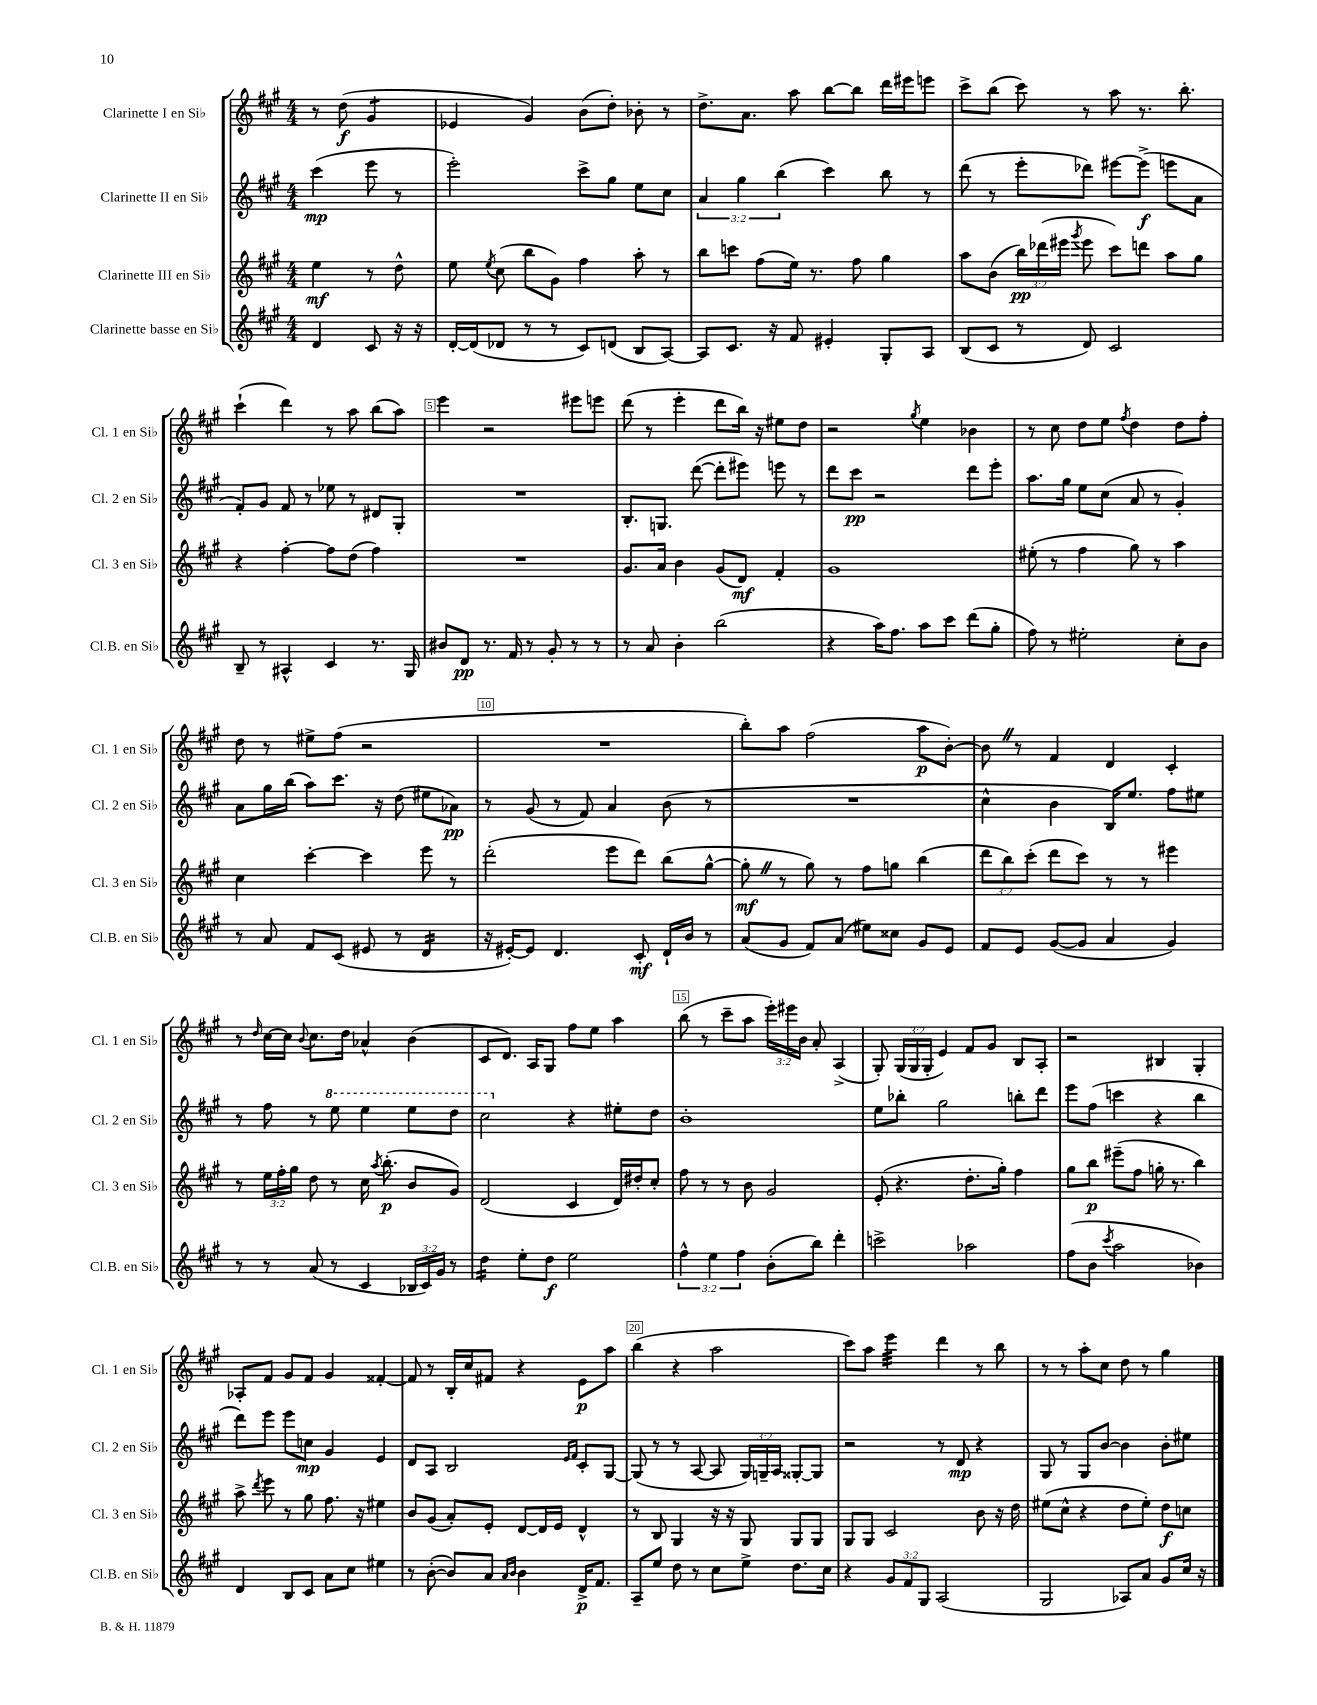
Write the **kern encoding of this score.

**kern	**kern	**kern	**kern
*staff4	*staff3	*staff2	*staff1
*clefG2	*clefG2	*clefG2	*clefG2
*k[f#c#g#]	*k[f#c#g#]	*k[f#c#g#]	*k[f#c#g#]
*M4/4	*M4/4	*M4/4	*M4/4
4d	4ee	(4ccc#	8r
.	.	.	(8dd
8c#	8r	8eee	4g#
16r	8dd^^	8r	.
16r	.	.	.
=	=	=	=
[16d'	8ee	2eee')	4e-
(16d]	.	.	.
.	8qee	.	.
8d-	(8cc#	.	.
8r	8bb	.	4g#)
8r	8g#)	.	.
8c#)	4ff#	8ccc#^	(8b
(8d	.	8gg#	8dd')
8B	8aa'	8ee	8b-'
[8A)	8r	8cc#	8r
=	=	=	=
8A]	8bb	6a	8.dd^
8.c#	8ccc	.	.
.	.	6gg#	.
.	.	.	8.a
.	(8ff#	.	.
16r	.	.	.
.	.	(6bb	.
8f#	16ee)	.	8aa
.	8.r	.	.
4e#'	.	4ccc#)	[8bb
.	8ff#	.	8bb]
8G#'	4gg#	8bb	16ddd
.	.	.	16eee#
8A	.	8r	8eee
=	=	=	=
(8B	8aa	(8ddd	8ccc#^
8c#	(8b	8r	(8bb
8r	24bb)	8eee'	8ccc#)
.	(24ddd-	.	.
.	24eee#	.	.
.	8qggg#	.	.
8d)	8eee#	8ddd-)	8r
2c#	8ccc#)	[8eee#	8aa
.	8ddd	(8eee#^]	8.r
.	8aa	8eee	.
.	.	.	8.bb'
.	8gg#	8a	.
=	=	=	=
8B~	4r	8f#')	(4ccc#`
8r	.	8g#	.
4A#^^	[4ff#'	8f#	4ddd)
.	.	8r	.
4c#	8ff#]	8ee-	8r
.	(8dd	8r	8aa
8.r	4ff#)	8d#	(8bb
.	.	8G#'	8aa)
16G#	.	.	.
=	=	=	=
8b#	1r	1r	4eee
8d	.	.	.
8.r	.	.	2r
16f#	.	.	.
8r	.	.	.
8g#'	.	.	.
8r	.	.	8eee#
8r	.	.	8eee
=	=	=	=
8r	8.g#	8.B'	(8ddd
8a	.	.	8r
.	16a	8.G	.
4b'	4b	.	4eee'
.	.	([8ddd	.
(2bb	(8g#	8ddd']	8ddd
.	8d)	8eee#)	16bb)
.	.	.	16r
.	4f#'	8eee	8ee#
.	.	8r	8dd
=	=	=	=
4r	1g#	8ddd	2r
.	.	8ccc#	.
16aa)	.	2r	.
8.ff#	.	.	.
.	.	.	8qgg#
8aa	.	.	4ee
8ccc#	.	.	.
(8ddd	.	8ddd	4b-
8gg#'	.	8eee'	.
=	=	=	=
8ff#)	(8ee#'	8.aa	8r
8r	8r	.	8cc#
.	.	16gg#	.
2ee#'	4ff#	8ee	8dd
.	.	(8cc#	8ee
.	.	.	8qff#
.	8gg#)	8a	4dd
.	8r	8r	.
8cc#'	4aa	4g#')	8dd
8b	.	.	8ff#'
=	=	=	=
8r	4cc#	8a	8dd
8a	.	16gg#	8r
.	.	(16bb	.
8f#	[4ccc#'	8aa)	8ee#^
(8c#	.	8.ccc#	(8ff#
8e#	4ccc#]	.	2r
.	.	16r	.
8r	.	(8dd	.
4d	8eee	8ee#	.
.	8r	8a-)	.
=	=	=	=
16r	(2ddd'	8r	1r
[16e#')	.	.	.
8e#]	.	(8g#	.
4.d	.	8r	.
.	.	8f#)	.
.	8eee	4a	.
8c#'	8ddd)	.	.
16d`	(8bb	(8b	.
16b	.	.	.
8r	[8gg#^^	8r	.
=	=	=	=
(8a	8gg#']	1r	8bb')
8g#	8r	.	8aa
8f#)	8gg#)	.	(2ff#
(8a	8r	.	.
8ee#)	8ff#	.	.
8cc##	8gg	.	.
8g#	(4bb	.	8aa
8e	.	.	[8b')
=	=	=	=
8f#	12ddd	4cc#^^	8b]
.	12bb)	.	.
8e	.	.	8r
.	(12ccc#'	.	.
([8g#	8ddd	4b	4f#
8g#]	8ccc#)	.	.
4a	8r	16B)	4d
.	.	8.ee	.
.	8r	.	.
4g#)	4eee#	8ff#	4c#'
.	.	8ee#	.
=	=	=	=
8r	8r	8r	8r
.	.	.	16qqdd
8r	24ee	8ff#	[16cc#
.	24ff#'	.	.
.	.	.	16cc#]
.	24gg#	.	.
.	.	.	8qqb
(8a	8dd	8r	8.cc#
8r	8r	8eee	.
.	.	.	16dd
4c#	16cc#	4eee	4a-^^
.	8qaa	.	.
.	(8.bb'	.	.
24B-	8b	8eee	(4b
24c#)	.	.	.
24g#	.	.	.
8r	8g#)	8ddd	.
=	=	=	=
4dd	(2d	2ccc#	8c#
.	.	.	8.d)
8ee'	.	.	.
.	.	.	16A
8dd	.	.	8G#
2ee	4c#	4r	8ff#
.	.	.	8ee
.	16d)	8ee#'	4aa
.	16dd#'	.	.
.	8cc#'	8dd	.
=	=	=	=
6ff#^^	8ff#	1b'	(8bb
.	8r	.	8r
6ee	.	.	.
.	8r	.	8ccc#~
6ff#	.	.	.
.	8b	.	8aa
(8b'	2g#	.	24eee')
.	.	.	24eee#
.	.	.	24b
8bb)	.	.	8a'
4ddd'	.	.	(4A^
=	=	=	=
2ccc^	(8e'	8ee	8G#')
.	4.r	8bb-'	(24G#
.	.	.	24G#
.	.	.	24G#'
.	.	2gg#	4e)
2aa-	8.dd'	.	8f#
.	.	.	8g#
.	16gg#')	.	.
.	4ff#	8bb'	8B
.	.	8ddd	8A'
=	=	=	=
(8ff#	8gg#	8eee	2r
8b	8bb	(8ff#	.
8qccc#	.	.	.
2aa	(8eee#~	4ccc	.
.	8ff#	.	.
.	16gg'	4r	4B#
.	8.r	.	.
4b-)	4bb)	4bb	4G#'
=	=	=	=
4d	8aa^	8ddd)	8A-'
.	8qddd	.	.
.	8eee	8eee	8f#
8B	8r	8eee	8g#
8c#	8gg#	8cc	8f#
8a	8.ff#	4g#	4g#
8cc#	.	.	.
.	16r	.	.
4ee#	4ee#	4e	[4f##'
=	=	=	=
8r	8b	8d	8f##]
([8b'	(8g#	8A	8r
8b])	8a')	2B	16B'
.	.	.	16cc#
8a	8e'	.	8f#
16qqa	.	.	.
16qqb	.	.	.
4b	[8d	.	4r
.	16d]	.	.
.	16e	.	.
.	.	16qqe	.
.	.	16qqf#	.
16d^	4d^^	8c#'	8e
8.f#	.	.	.
.	.	[8G#	8aa
=	=	=	=
8A~	8r	(8G#]	(4bb
8ee	8B	8r	.
8dd	4G#	8r	4r
8r	.	[8A	.
8cc#	16r	8A]	2aa
.	16r	.	.
8ee^	8G#	24G#)	.
.	.	24G~	.
.	.	24A	.
8.dd	8G#	[8G##'	.
.	8G#	8G##]	.
16cc#	.	.	.
=	=	=	=
4r	8G#	2r	8ccc#)
.	8G#	.	8aa
12g#	2c#	.	4eee
12f#	.	.	.
12G#	.	.	.
(2A	.	8r	4ddd
.	.	8d	.
.	8b	4r	8r
.	16r	.	8bb
.	16dd	.	.
=	=	=	=
2G#	(8ee#	8G#	8r
.	8cc#^^	8r	8r
.	4r	8G#	8aa'
.	.	[8b	8cc#
8A-)	8dd	4b]	8dd
8a	8ee#')	.	8r
8g#	8dd	8b'	4gg#
16cc#	8cc	8ee#	.
16r	.	.	.
==	==	==	==
*-	*-	*-	*-
